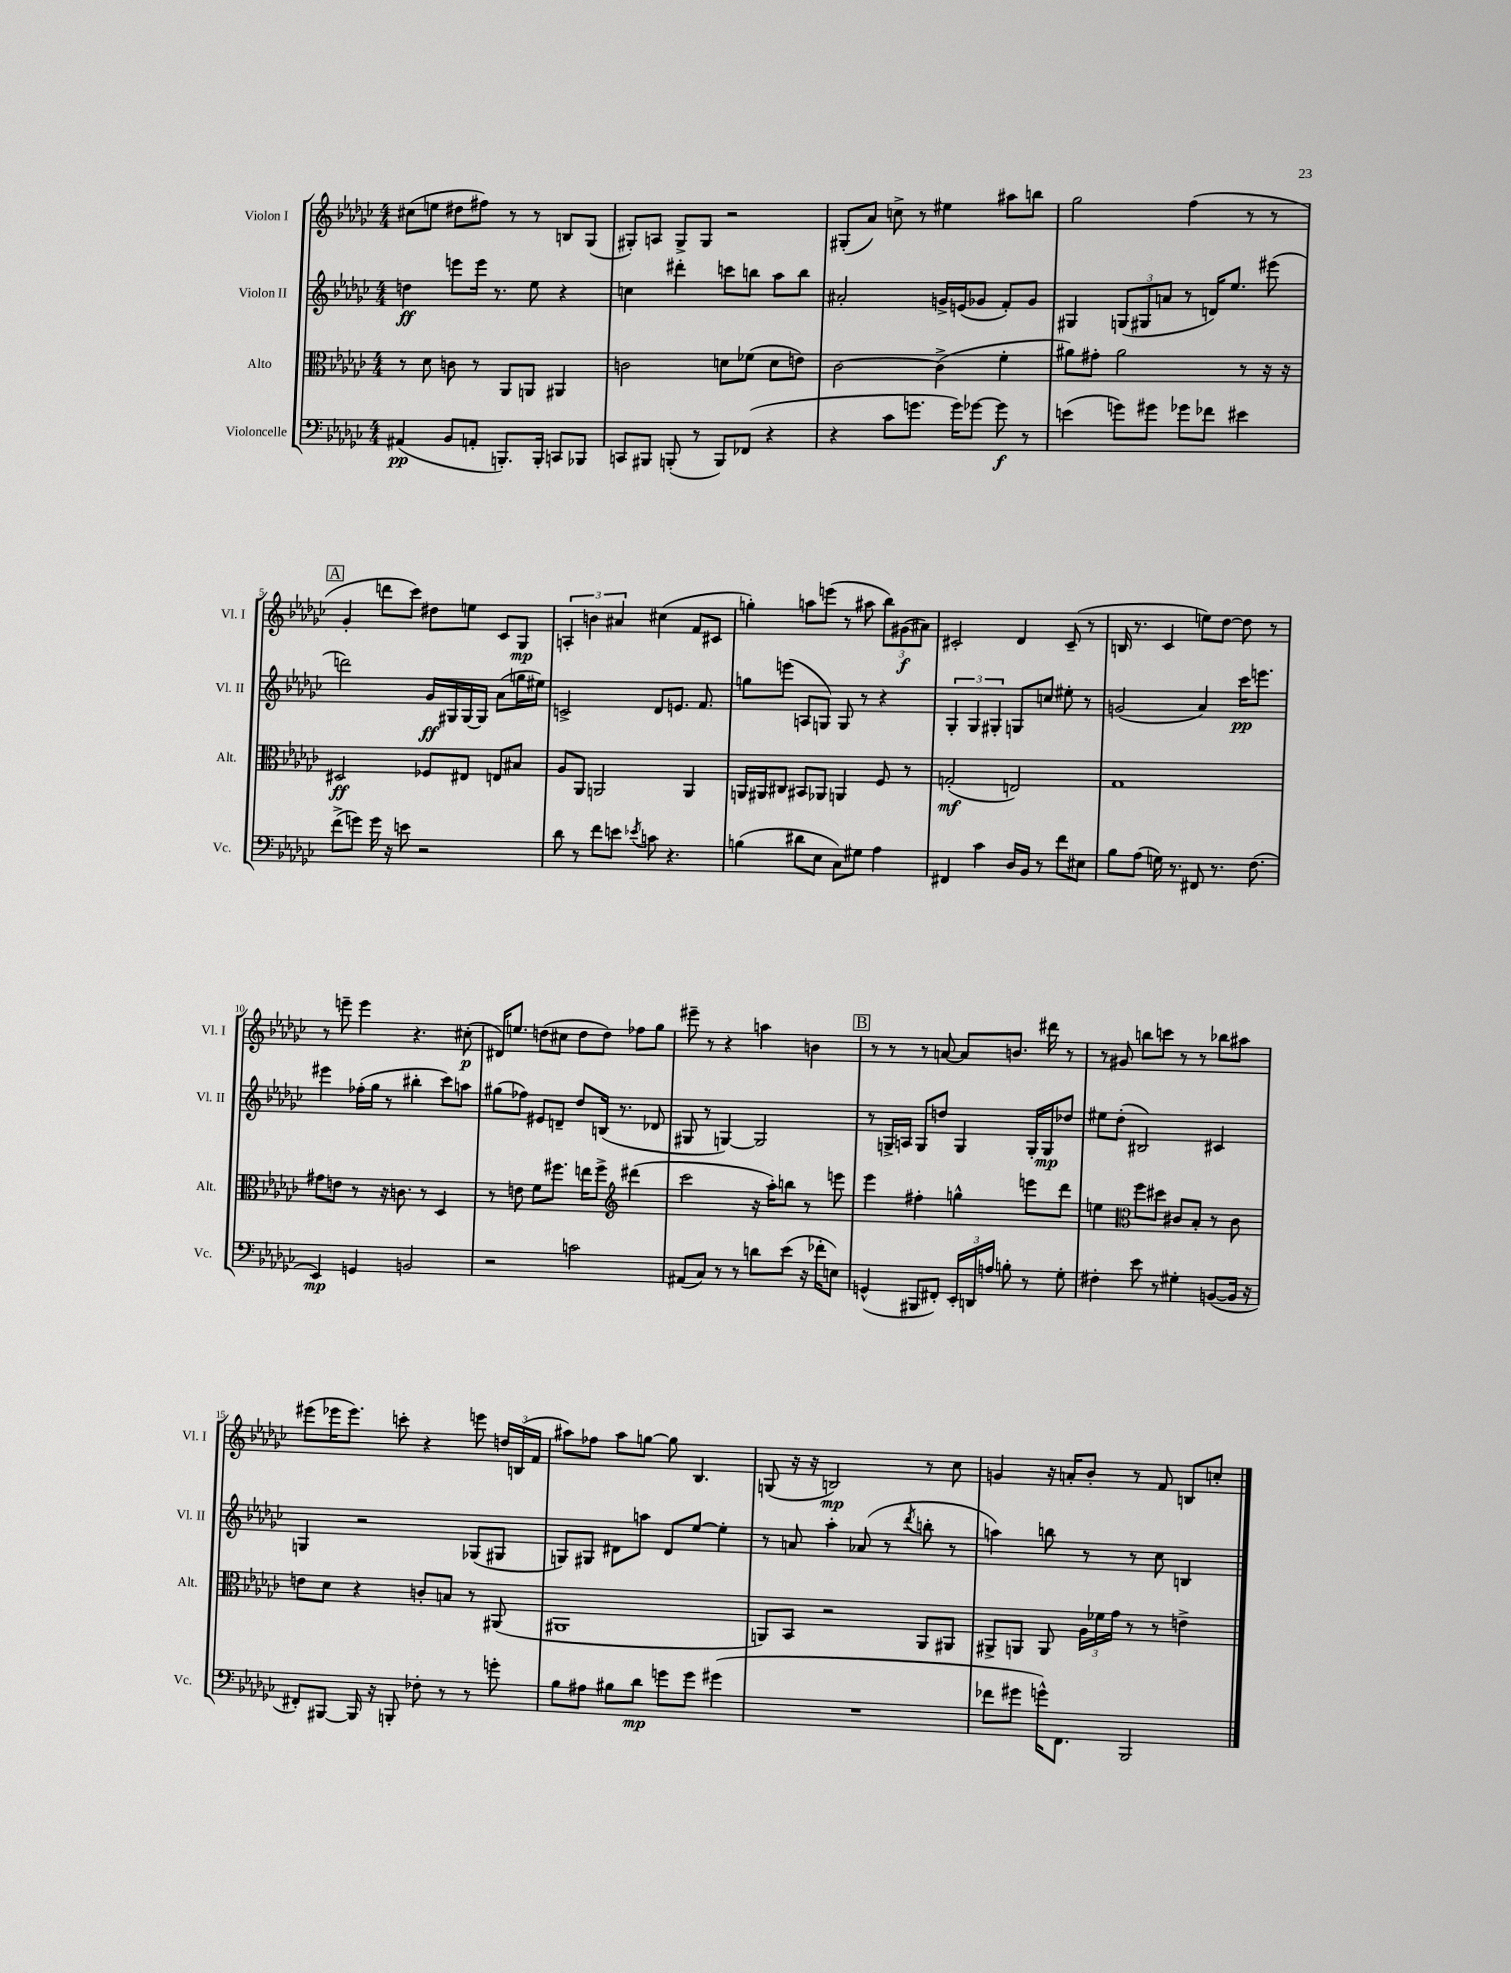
<<
\new StaffGroup <<
\new Staff = "s0" \with { instrumentName = "Violon I" shortInstrumentName = "Vl. I" } {
    \clef treble \key ges \major \numericTimeSignature \time 4/4
    \autoBeamOff cis''8[( e''8] dis''8[ fis''8]) r8 r8 b8[ ges8]( |
    gis8[-.) a8] gis8[-> gis8] r2 |
    gis8[-.( aes'8]) c''8-> r8 eis''4 ais''8[ b''8] |
    ges''2 f''4( r8 r8 |
    \mark \markup { \box "A" } ges'4-. d'''8[ ces'''8]) dis''8[ e''8] ces'8[ ges8]\mp |
    \tuplet 3/2 { a4-. b'4 ais'4 } cis''4( f'8[ cis'8] |
    g''4-.) a''8[ e'''8]( r8 ais''8 \tuplet 3/2 { bes''8[) gis'8\f( ais'8]) } |
    cis'2-. des'4 cis'8--( r8 |
    b16 r8. ces'4 e''8[) des''8]~ des''8 r8 |
    r8 e'''8-- e'''4 r4. cis''8-.\p( |
    dis'16[) e''8.] d''8[( cis''8] d''8[ d''8]) fes''8[ ges''8] |
    eis'''8-- r8 r4 a''4 b'4 |
    \mark \markup { \box "B" } r8 r8 r8 a'8~ a'8[ b'8.] dis'''16 r8 |
    r8 gis'8 b''8[ c'''8] r8 r8 bes''8[ ais''8] |
    eis'''8[( ees'''16 ees'''8.]) c'''8-. r4 e'''8 \tuplet 3/2 { d''16[ b16( f'16] } |
    ais''8[) fes''8] ais''8[ g''8]~ g''8 bes4. |
    g8( r16 r16 b2\mp) r8 ces''8 |
    g'4 r16 a'16[-. bes'8]-. r8 f'8 b8[ c''8]-. \bar "|." |
}
\new Staff = "s1" \with { instrumentName = "Violon II" shortInstrumentName = "Vl. II" } {
    \clef treble \key ges \major \numericTimeSignature \time 4/4
    \autoBeamOff d''4\ff e'''8[ e'''16] r8. ees''8 r4 |
    c''4 dis'''4-. c'''8[ b''8] aes''8[ b''8] |
    ais'2-. g'16[-> e'16( ges'8] f'8[-.) ges'8] |
    gis4 \tuplet 3/2 { g8[( gis8 a'8] } r8 d'16[) ees''8.] eis'''8( |
    \mark \markup { \box "A" } d'''2) ges'16[\ff gis16 gis16~ gis16] aes'8[( g''16 eis''16]) |
    c'2-> des'8[ e'8.] f'8. |
    g''8[ e'''8]( a8[ g8]) g8 r8 r4 |
    \tuplet 3/2 { ges4-. ges4 gis4-. } g8[ c''8] eis''8-. r8 |
    g'2( aes'4) ces'''16[\pp e'''8.] |
    eis'''4 fes''16[-.( ges''16] r8 bis''4-. ces'''8[) a''8] |
    gis''8[( fes''8]) eis'8[ d'8]-- des''8[ b16]( r8. des'8 |
    gis8 r8 g4~) g2 |
    \mark \markup { \box "B" } r8 g16[-> a16] g8[ d''8] g4 g16[-. g16\mp des''8] |
    eis''8[ des''8]-.( bis2) cis'4 |
    g4 r2 ges8[( gis8] |
    g8[) gis8] dis'8[ a''8] dis'8[ ees''8]~ ees''4-. |
    r8 a'8 aes''4-. aes'8( r8 \acciaccatura { des'''8 } b''8-. r8 |
    a''4) b''8 r8 r8 ces''8 b4 \bar "|." |
}
\new Staff = "s2" \with { instrumentName = "Alto" shortInstrumentName = "Alt." } {
    \clef alto \key ges \major \numericTimeSignature \time 4/4
    \autoBeamOff r8 des'8 c'8 r8 aes,8[ a,8] ais,4 |
    c'2 d'8[ fes'8]( d'8[ e'8]) |
    ces'2~ ces'4->( f'4-. |
    ais'8[) gis'8]-. ais'2 r8 r16 r16 |
    \mark \markup { \box "A" } dis2\ff fes8[ eis8] e8[ bis8] |
    aes8[ aes,8] a,2 a,4 |
    a,16[ ais,16 cis8] bis,8[ aes,8] a,4 f8 r8 |
    g2-.\mf( e2) |
    ges1 |
    gis'8[ e'8] r8 r16 c'8. r8 des4 |
    r8 e'8 f'8[ fis''8.] e''16[ fis''8]-> \clef treble dis'''4( |
    ces'''2 r16 aes''16[-.) b''8] r8 e'''8 |
    \mark \markup { \box "B" } ees'''4 fis''4-. g''4-^ e'''8[ des'''8] |
    e''4 \clef alto f''8[ dis''8] cis'8[ bes8]-. r8 cis'8 |
    e'8[ des'8] r4 c'8[-. b8] r8 ais,8( |
    ais,1 |
    a,8[) bes,8] r2 a,8[ ais,8] |
    ais,8[-> a,8] a,8 \tuplet 3/2 { aes16[ fes'16 ges'16] } r8 r8 e'4-> \bar "|." |
}
\new Staff = "s3" \with { instrumentName = "Violoncelle" shortInstrumentName = "Vc." } {
    \clef bass \key ges \major \numericTimeSignature \time 4/4
    \autoBeamOff ais,4\pp( bes,8[ a,8]-. b,,8.[-.) b,,16]-. c,8[ bes,,8] |
    c,8[ bis,,8] b,,8-.( r8 b,,8[) fes,8]( r4 |
    r4 ces'8[ g'8.] g'16[) ges'8]~ ges'8\f r8 |
    e'4( g'8[) gis'8] ges'8[ fes'8] eis'4 |
    \mark \markup { \box "A" } f'8[->( g'8]) g'16 r16 e'8 r2 |
    des'8 r8 f'8[ e'8] \acciaccatura { ees'8 } c'8 r4. |
    b4( dis'8[ ees8] ces8[) gis8] aes4 |
    fis,4 ces'4 des16[ bes,16] r8 f'8[ eis8] |
    bes8[ aes8]( g16) r8. fis,8 r8. f8.( |
    ees,4\mp) g,4 b,2 |
    r2 c'2 |
    ais,8[( ces8]) r8 r8 d'8[ ees'8]( r16 fes'16[-. e8]) |
    \mark \markup { \box "B" } g,4-^( bis,,8[ fis,8]-.) \tuplet 3/2 { ees,16[-. d,16 a16] } b8-. r8 ges8-. |
    fis4-. ees'8 r8 gis4-. b,8[~( b,16] r16 |
    fis,8[-.) bis,,8]~ bis,,16 r16 b,,8-. fes8-. r8 r8 g'8-. |
    bes8[ ais8] bis8[ des'8]\mp g'8[ g'8] gis'4( |
    R1 |
    fes'8[ gis'8] g'16[-^) f,8.] bes,,2 \bar "|." |
}
>>
>>
